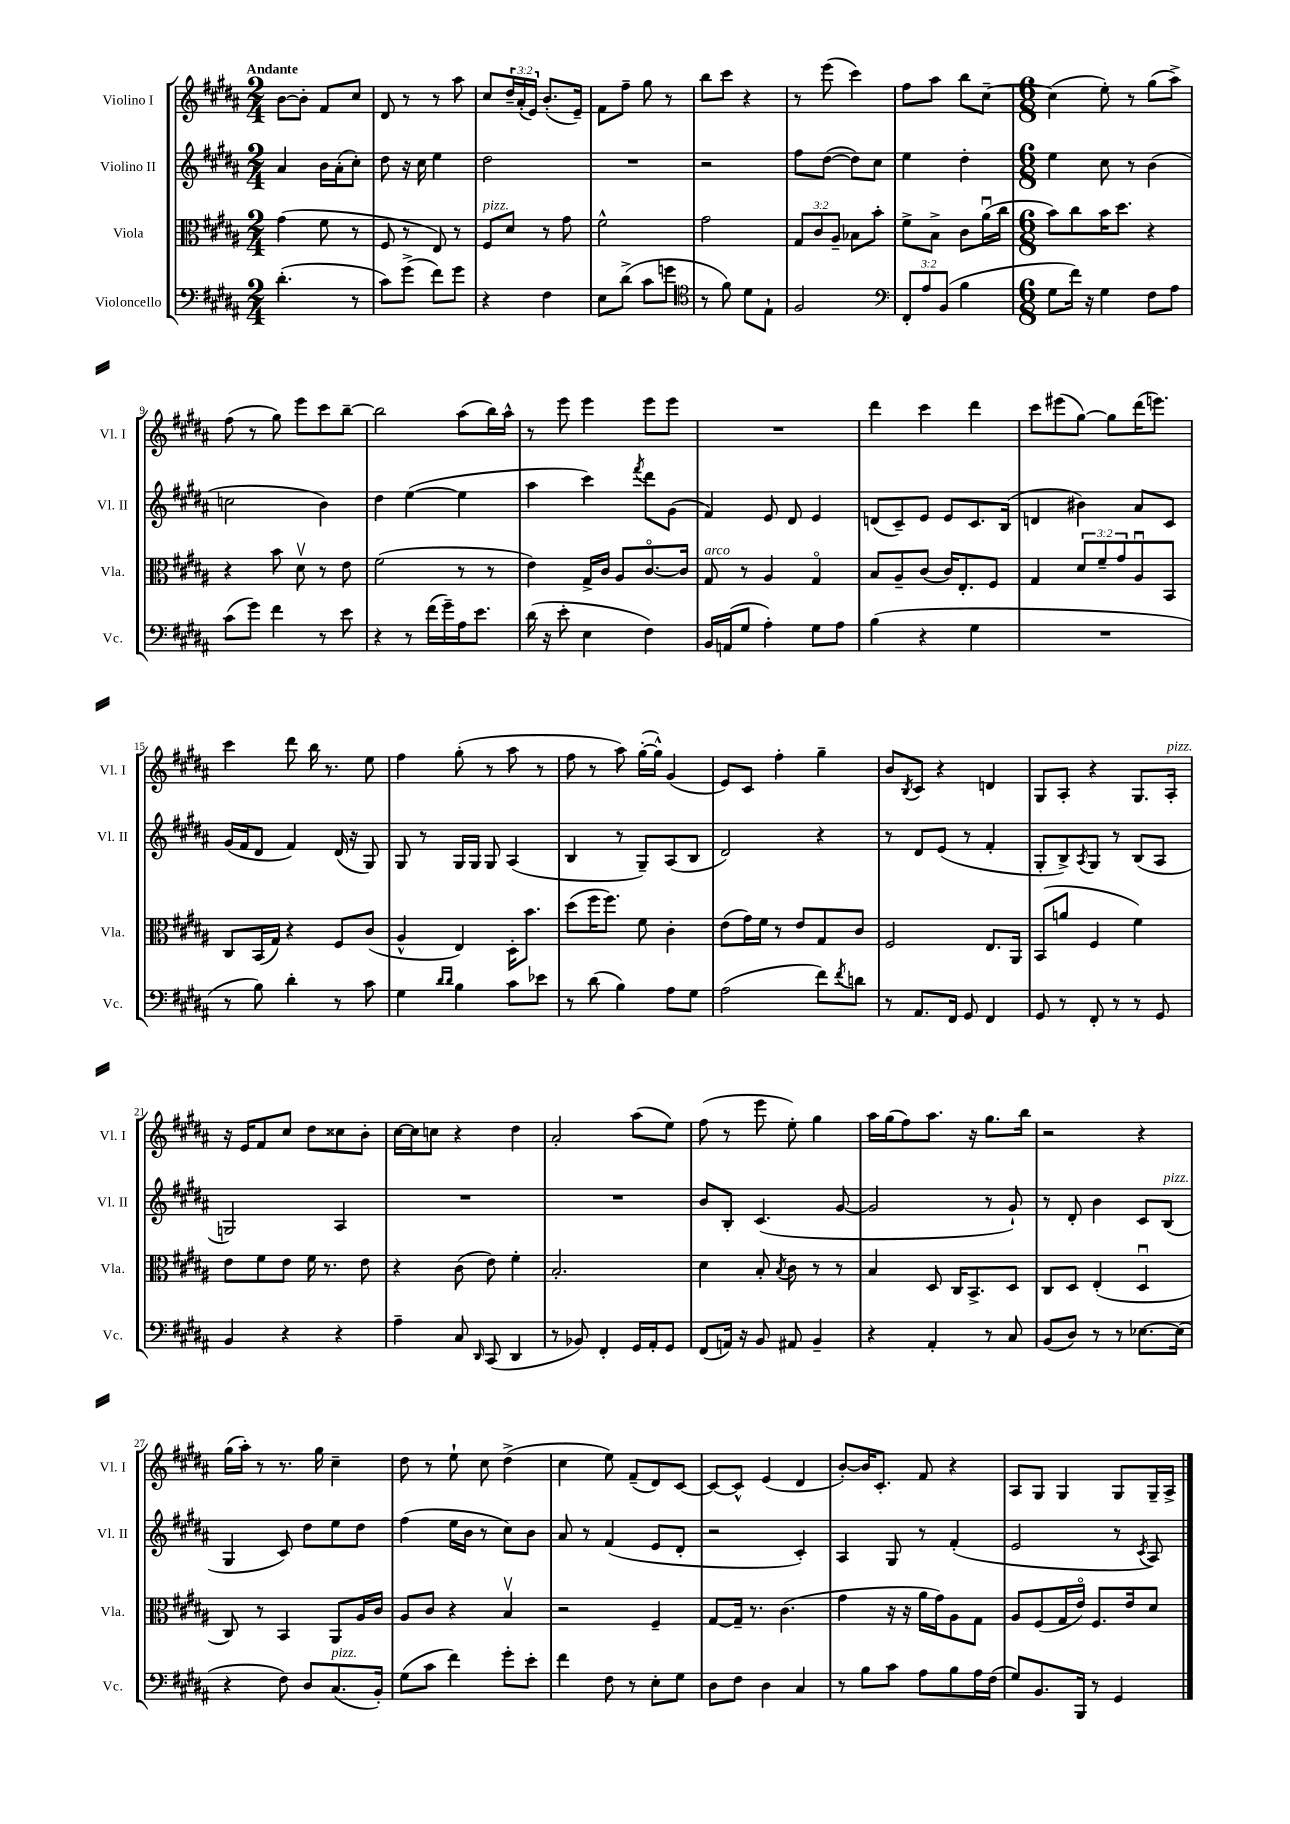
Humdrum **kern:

**kern	**kern	**kern	**kern
*part4	*part3	*part2	*part1
*staff4	*staff3	*staff2	*staff1
*I"Violoncello	*I"Viola	*I"Violino II	*I"Violino I
*I'Vc.	*I'Vla.	*I'Vl. II	*I'Vl. I
*clefF4	*clefC3	*clefG2	*clefG2
*k[f#c#g#d#a#]	*k[f#c#g#d#a#]	*k[f#c#g#d#a#]	*k[f#c#g#d#a#]
*M2/4	*M2/4	*M2/4	*M2/4
=1	=1	=1	=1
!	!	!	!LO:TX:a:B:t=Andante
(4.d#'\	(4g#\	4a#/	[8b\L
.	.	.	8b'\J]
.	8f#\	16b\LL	8f#/L
.	.	(16a#'\J	.
8r	8r	8cc#'\J)	8cc#/J
=2	=2	=2	=2
8c#\L)	8F#/	8dd#\	8d#/
(8g#^\J	8r	16r	8r
.	.	16cc#\	.
8f#\L)	8E/)	4ee\	8r
8g#\J	8r	.	8aa#\
=3	=3	=3	=3
!	!LO:TX:a:i:t=pizz.	!	!
4r	8F#/L	2dd#\	8cc#/L
.	8d#/J	.	24dd#~/L
.	.	.	(24a#'/
.	.	.	24e/JJ)
4F#\	8r	.	(8.b'/L
.	8g#\	.	.
.	.	.	16e~/Jk)
=4	=4	=4	=4
8E\L	2f#^^\	2r	8f#\L
(8d#^\J	.	.	8ff#~\J
8c#\L	.	.	8gg#\
8gn\J	.	.	8r
=5	=5	=5	=5
*clefC4	*	*	*
8r	2g#\	2r	8bb\L
8f#\)	.	.	8ccc#\J
8d#\L	.	.	4r
8E`\J	.	.	.
=6	=6	=6	=6
2F#/	12G#/L	8ff#\L	8r
.	12c#/	.	.
.	.	([8dd#\J	(8eee\
.	12A#~/J	.	.
.	8B-X\L	8dd#\L])	4ccc#\)
.	8b'\J	8cc#\J	.
=7	=7	=7	=7
*clefF4	*	*	*
12FF#'/L	8f#^\L	4ee\	8ff#\L
12A#/	.	.	.
.	8B^\J	.	8aa#\J
(12BB/J	.	.	.
4B\	8c#\L	4dd#'\	8bb\L
.	(16a#u\L	.	[8cc#~\J
.	16cc#\JJ	.	.
=8	=8	=8	=8
*M6/8	*M6/8	*M6/8	*M6/8
8G#\L	8b\L)	4ee\	(4cc#\]
16f#\Jk)	8cc#\	.	.
16r	.	.	.
4G#\	16b\K	8cc#\	8ee'\)
.	8.dd#\J	.	.
.	.	8r	8r
8F#\L	4r	(4b\	(8gg#\L
8A#\J	.	.	8aa#^\J)
!!LO:LB:g=z
=9	=9	=9	=9
(8c#\L	4r	2ccn\	(8ff#\
8g#\J)	.	.	8r
4f#\	8b\	.	8gg#\)
.	8d#v\	.	8eee\L
8r	8r	4b\)	8ccc#\
8e\	8e\	.	[8bb~\J
=10	=10	=10	=10
4r	(2f#\	4dd#\	2bb\]
8r	.	([4ee\	.
(16f#\LL	.	.	.
16g#~\)	.	.	.
16A#\J	8r	4ee\]	(8aa#\L
8.e\J	.	.	.
.	8r	.	16bb\L)
.	.	.	16aa#^^\JJ
=11	=11	=11	=11
(16d#\	4e\)	4aa#\	8r
16r	.	.	.
8e'\	.	.	8eee\
4E\	16G#^/LL	4ccc#\)	4eee\
.	16c#/JJ	.	.
.	8A#/L	.	.
.	.	8qfff#/	.
4F#\)	[8.c#/	8ddd#\L	8eee\L
.	.	(8g#\J	8eee\J
.	16c#/Jk]	.	.
=12	=12	=12	=12
!	!LO:TX:a:i:t=arco	!	!
16BB/LL	8G#/	4f#/)	2.r
(16AAn/J	.	.	.
8G#/J	8r	.	.
4A#'\)	4A#/	8e/	.
.	.	8d#/	.
8G#\L	4G#/	4e/	.
8A#\J	.	.	.
=13	=13	=13	=13
(4B\	8B/L	(8dn/L	4ddd#\
.	8A#~/	8c#~/)	.
4r	(8c#/J	8e/J	4ccc#\
.	16c#/KL)	8e/L	.
.	8.E'/	.	.
4G#\	.	8.c#/	4ddd#\
.	8F#/J	.	.
.	.	(16B/Jk	.
=14	=14	=14	=14
2.r	4G#/	4dn/	8ccc#\L
.	.	.	(8eee#X\
.	12d#/L	4b#X\)	[8gg#\J)
.	12f#~/	.	.
.	.	.	8gg#\L]
.	12g#/	.	.
.	8A#u/	8a#/L	(16ddd#\K
.	.	.	8.eeen\J)
.	8BB/J	8c#/J	.
!!LO:LB:g=z
=15	=15	=15	=15
8r	8C#/L	(16g#/LL	4ccc#\
.	.	16f#/J	.
8B\)	(16BB/L	8d#/J	.
.	16G#/JJ)	.	.
4d#'\	4r	4f#/)	8ddd#\
.	.	.	16bb\
.	.	.	8.r
8r	8F#/L	(16d#/	.
.	.	16r	.
8c#\	(8c#/J	8G#/)	8ee\
=16	=16	=16	=16
4G#\	4A#^^/	8G#/	4ff#\
.	.	8r	.
16qqd#/LL	.	.	.
16qqd#/JJ	.	.	.
4B\	4E/)	16G#/LL	(8gg#'\
.	.	16G#/JJ	.
.	.	8G#/	8r
8c#\L	16D#'\KL	(4A#/	8aa#\
.	8.b\J	.	.
8e-X\J	.	.	8r
=17	=17	=17	=17
8r	(8dd#\L	4B/	8ff#\
(8d#\	16ff#\K	.	8r
.	8.ff#\J)	.	.
4B\)	.	8r	8aa#\)
.	8f#\	8G#~/L)	([16gg#'\LL
.	.	.	16gg#^^\JJ])
8A#\L	4c#'\	(8A#/	(4g#/
8G#\J	.	8B/J	.
=18	=18	=18	=18
(2A#\	(8e\L	2d#/)	8e/L)
.	16g#\L)	.	8c#/J
.	16f#\JJ	.	.
.	8r	.	4ff#'\
.	8e/L	.	.
8f#\L)	8G#/	4r	4gg#~\
8qf#/	.	.	.
8dn\J	8c#/J	.	.
=19	=19	=19	=19
8r	2F#/	8r	8b/L
.	.	.	8qB/
8.AA#/L	.	8d#/L	8c#/J
.	.	(8e/J	4r
16FF#/Jk	.	.	.
8GG#/	.	8r	.
4FF#/	8.E/L	4f#'/	4dn/
.	16AA#/Jk	.	.
=20	=20	=20	=20
8GG#/	(8BB/L	8G#'/L	8G#/L
8r	8an/J	8B^/)	8A#'/J
.	.	8qA#/	.
8FF#'/	4F#/	8G#/J	4r
8r	.	8r	.
8r	4f#\)	(8B/L	8.G#/L
8GG#/	.	8A#/J	.
!	!	!	!LO:TX:a:i:t=pizz.
.	.	.	16A#'/Jk
!!LO:LB:g=z
=21	=21	=21	=21
4BB/	8e\L	2Gn/)	16r
.	.	.	16e/KL
.	8f#\	.	8f#/
4r	8e\J	.	8cc#/J
.	16f#\	.	8dd#\L
.	8.r	.	.
4r	.	4A#/	8cc##X\
.	8e\	.	8b'\J
=22	=22	=22	=22
4A#~\	4r	2.r	[16cc#\LL
.	.	.	16cc#\J]
.	.	.	8ccn\J
8C#/	(8c#\	.	4r
16qqDD#/	.	.	.
(8CC#/	8e\)	.	.
4DD#/	4f#'\	.	4dd#\
=23	=23	=23	=23
8r	2.B'/	2.r	2a#'/
8BB-X/)	.	.	.
4FF#'/	.	.	.
16GG#/LL	.	.	(8aa#\L
16AA#'/J	.	.	.
8GG#/J	.	.	8ee\J)
=24	=24	=24	=24
(8FF#/L	4d#\	8b/L	(8ff#\
16AAn/Jk)	.	8B'/J	8r
16r	.	.	.
8BB/	8B'/	(4.c#/	8eee\
.	8qB/	.	.
8AA#X/	8c#\	.	8ee'\)
4BB~/	8r	.	4gg#\
.	8r	[8g#/	.
=25	=25	=25	=25
4r	4B/	2g#/]	16aa#\LL
.	.	.	(16gg#\J
.	.	.	8ff#\)
4AA#'/	8D#/	.	8.aa#\J
.	16C#/KL	.	.
.	8.BB^/	.	16r
8r	.	8r	8.gg#\L
8C#/	8D#/J	8g#`/)	.
.	.	.	16bb\Jk
=26	=26	=26	=26
(8BB/L	8C#/L	8r	2r
8D#/J)	8D#/J	8d#'/	.
8r	(4E'/	4b\	.
8r	.	.	.
[8.E-X\L	4D#u/	8c#/L	4r
!	!	!LO:TX:a:i:t=pizz.	!
.	.	(8B/J	.
(16E-\Jk]	.	.	.
!!LO:LB:g=z
=27	=27	=27	=27
4r	8C#/)	4G#/	(16gg#\LL
.	.	.	16aa#'\JJ)
.	8r	.	8r
8F#\)	4BB/	8c#/)	8.r
8D#/L	.	8dd#\L	.
.	.	.	16gg#\
!LO:TX:a:i:t=pizz.	!	!	!
(8.C#/	8AA#/L	8ee\	4cc#~\
.	16A#/L	8dd#\J	.
16BB'/Jk)	16c#/JJ	.	.
=28	=28	=28	=28
(8G#\L	8A#/L	(4ff#\	8dd#\
8c#\J	8c#/J	.	8r
4f#\)	4r	16ee\LL	8ee`\
.	.	16b\JJ	.
.	.	8r	8cc#\
8g#'\L	4Bv/	8cc#\L)	(4dd#^\
8e'\J	.	8b\J	.
=29	=29	=29	=29
4f#\	2r	8a#/	4cc#\
.	.	8r	.
8F#\	.	(4f#/	8ee\)
8r	.	.	(8f#~/L
8E'\L	4F#~/	8e/L	8d#/)
8G#\J	.	8d#'/J	[8c#/J
=30	=30	=30	=30
8D#\L	[8G#/L	2r	8c#/L_
8F#\J	16G#~/Jk]	.	8c#^^/J]
.	8.r	.	.
4D#\	.	.	(4e/
.	(4.c#\	.	.
4C#/	.	4c#'/)	4d#/
=31	=31	=31	=31
8r	4g#\	4A#/	[8b'/L)
8B\L	.	.	16b/K]
.	.	.	8.c#'/J
8c#\J	16r	8G#/	.
.	16r	.	.
8A#\L	16a#\LL	8r	8f#/
.	16g#\J)	.	.
8B\	8A#\	(4f#'/	4r
16A#\L	8G#\J	.	.
(16F#\JJ	.	.	.
=32	=32	=32	=32
8G#/L)	8A#/L	2e/	8A#/L
8.BB/	(8F#/	.	8G#/J
.	16G#/L	.	4G#/
16BBB/Jk	16e/JJ)	.	.
8r	8.F#/L	.	.
4GG#/	.	8r	8G#/L
.	16e/k	.	.
.	.	8qc#/	.
.	8d#/J	8A#/)	16G#~/L
.	.	.	16A#^/JJ
==	==	==	==
*-	*-	*-	*-
